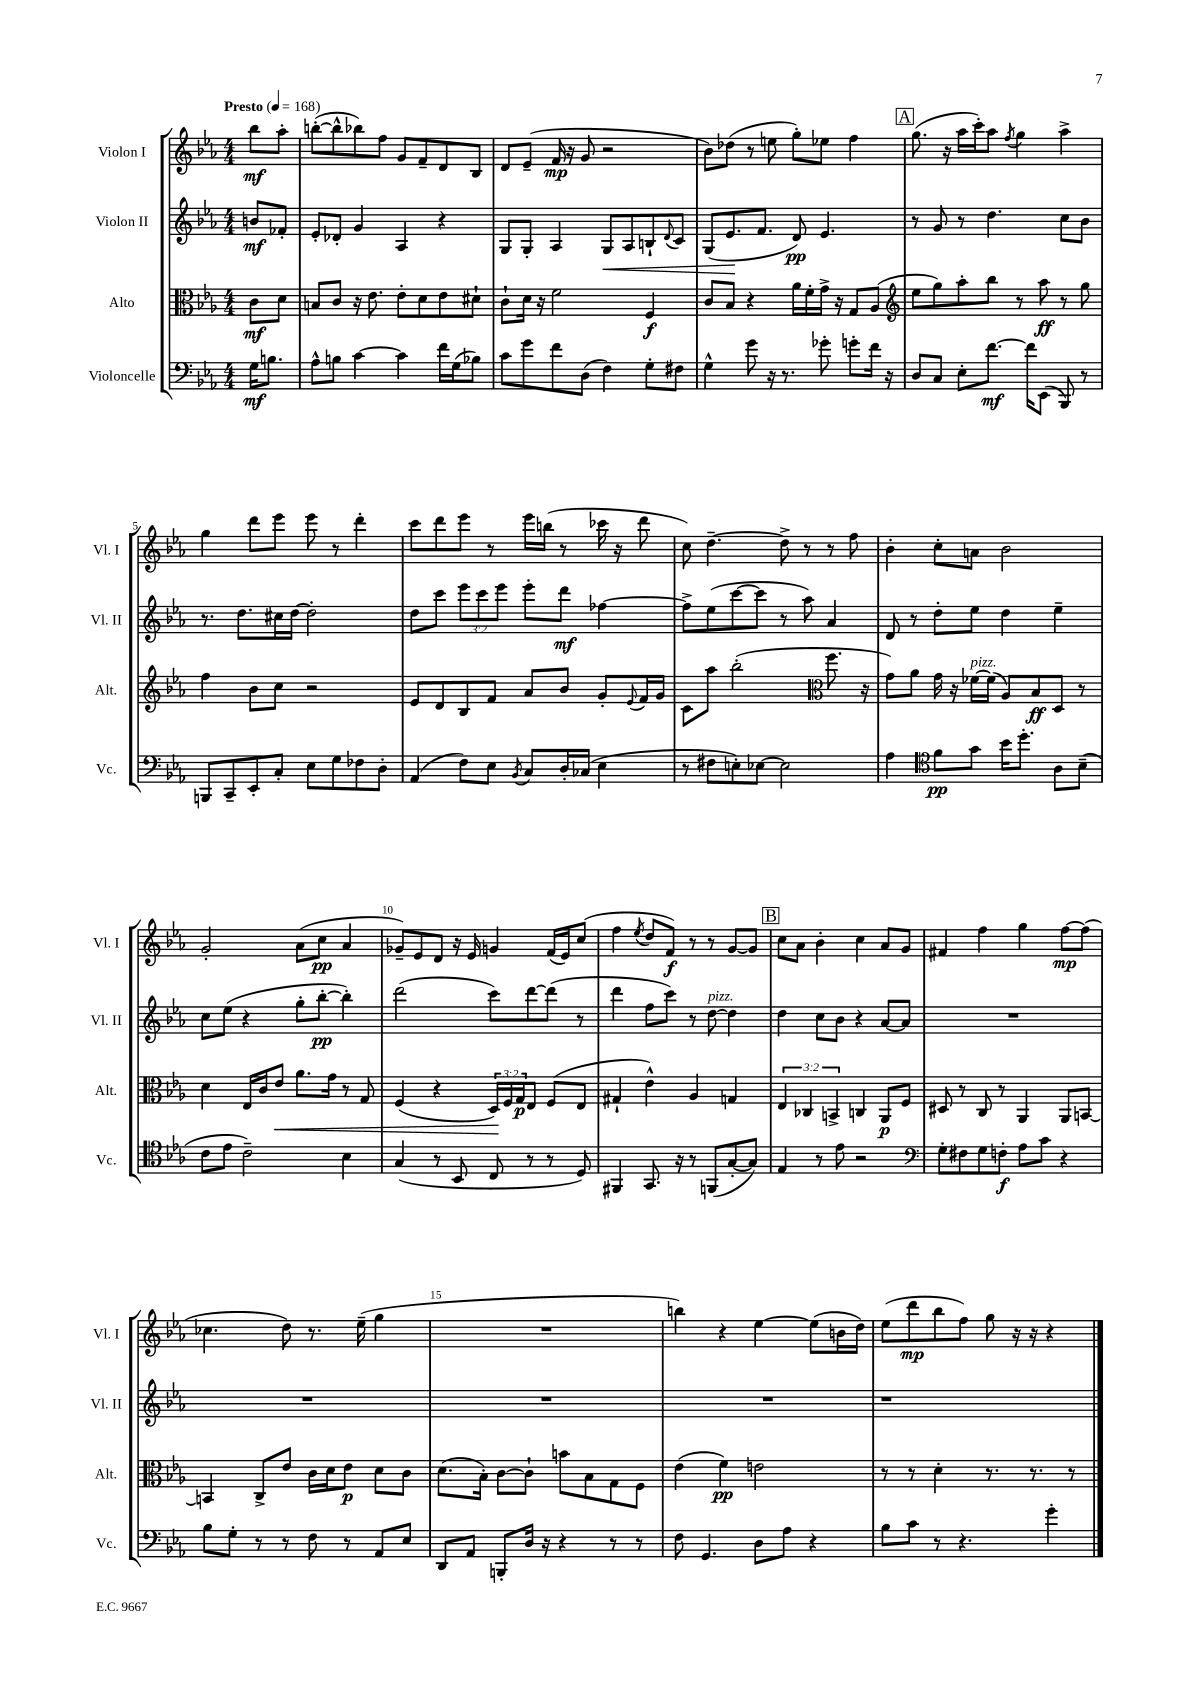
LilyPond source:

<<
\new StaffGroup <<
\new Staff = "s0" \with { instrumentName = "Violon I" shortInstrumentName = "Vl. I" } {
    \clef treble \key ees \major \numericTimeSignature \time 4/4 \partial 4 \tempo "Presto" 4 = 168
    bes''8\mf aes''8-. |
    b''8~-.( b''8-^ bes''8) f''8 g'8 f'8-- d'8 bes8 |
    d'8 ees'8--( f'16\mp r16 g'8 r2 |
    bes'8) des''8( r8 e''8 g''8-.) ees''8 f''4 |
    \mark \markup { \box "A" } g''8.( r16 aes''16 c'''16-.) aes''8 \acciaccatura { f''8 } g''4 aes''4-> |
    g''4 d'''8 ees'''8 ees'''8 r8 d'''4-. |
    c'''8 d'''8 ees'''8 r8 ees'''16 b''16( r8 ces'''16 r16 d'''8 |
    c''8) d''4.~-- d''8-> r8 r8 f''8 |
    bes'4-. c''8-. a'8 bes'2 |
    g'2-. aes'8( c''8\pp aes'4 |
    ges'8--) ees'8 d'8 r16 ees'16 g'4 f'16( ees'16) c''8( |
    f''4 \acciaccatura { ees''8 } d''8 f'8\f) r8 r8 g'8~ g'8 |
    \mark \markup { \box "B" } c''8 aes'8 bes'4-. c''4 aes'8 g'8 |
    fis'4 f''4 g''4 f''8~\mp f''8( |
    ces''4. d''8) r8. ees''16--( g''4 |
    R1 |
    b''4) r4 ees''4~ ees''8( b'16 d''16) |
    ees''8( d'''8\mp bes''8 f''8) g''8 r16 r16 r4 \bar "|." |
}
\new Staff = "s1" \with { instrumentName = "Violon II" shortInstrumentName = "Vl. II" } {
    \clef treble \key ees \major \numericTimeSignature \time 4/4 \override Staff.TupletNumber.text = #tuplet-number::calc-fraction-text \partial 4
    b'8\mf fes'8-. |
    ees'8-. des'8-. g'4 aes4 r4 |
    g8 g8-. aes4 g8\< aes8 b8-! \appoggiatura { d'8 } c'8 |
    g8( ees'8.\! f'8. d'8\pp) ees'4. |
    \mark \markup { \box "A" } r8 g'8 r8 d''4. c''8 bes'8 |
    r8. d''8. cis''16 d''16~ d''2-. |
    d''8 c'''8 \tuplet 3/2 { ees'''8 c'''8 ees'''8 } ees'''8-. d'''8\mf fes''4~ |
    fes''8-> ees''8( c'''8~ c'''8 r8 aes''8) aes'4 |
    d'8 r8 d''8-. ees''8 d''4 ees''4-- |
    c''8 ees''8( r4 g''8-. bes''8~-.\pp bes''4-.) |
    d'''2( c'''8) d'''8~ d'''8( r8 |
    d'''4 f''8 c'''8) r8 d''8~^\markup { \italic "pizz." } d''4 |
    \mark \markup { \box "B" } d''4 c''8 bes'8 r4 aes'8~ aes'8 |
    R1 |
    R1 |
    R1 |
    R1 |
    r1 \bar "|." |
}
\new Staff = "s2" \with { instrumentName = "Alto" shortInstrumentName = "Alt." } {
    \clef alto \key ees \major \numericTimeSignature \time 4/4 \override Staff.TupletNumber.text = #tuplet-number::calc-fraction-text \partial 4
    c'8\mf d'8 |
    b8 c'8 r16 ees'8. ees'8-. d'8 ees'8 dis'8-! |
    c'8-! d'16 r16 f'2 f4\f |
    c'8 bes8 r4 aes'16 f'16-. g'16-> r16 g8 aes8( |
    \mark \markup { \box "A" } \clef treble ees''8 g''8) aes''8-. bes''8 r8 aes''8\ff r8 g''8 |
    f''4 bes'8 c''8 r2 |
    ees'8 d'8 bes8 f'8 aes'8 bes'8 g'8-. \appoggiatura { ees'8 } f'16 g'16 |
    c'8 aes''8 bes''2-.( \clef alto f''8. r16 |
    g'8) aes'8 g'16 r16 fes'16~^\markup { \italic "pizz." } fes'16( aes8) bes8\ff d8 r8 |
    d'4 ees16 c'16 ees'8\< aes'8. g'16 r8 g8 |
    f4( r4 \tuplet 3/2 { d16\!) f16 g16\p } ees8 f8( ees8 |
    gis4-! ees'4-^) aes4 g4 |
    \mark \markup { \box "B" } \tuplet 3/2 { ees4 ces4 b,4-> } c4 aes,8\p f8 |
    dis8 r8 c8 r8 aes,4 aes,8 b,8~ |
    b,4 c8-> ees'8 c'16 d'16 ees'8\p d'8 c'8 |
    d'8.( bes16-.) c'8~ c'8-! b'8 bes8 g8 f8 |
    ees'4( f'4\pp) e'2 |
    r8 r8 d'4-. r8. r8. r8 \bar "|." |
}
\new Staff = "s3" \with { instrumentName = "Violoncelle" shortInstrumentName = "Vc." } {
    \clef bass \key ees \major \numericTimeSignature \time 4/4 \partial 4
    g16\mf b8. |
    aes8-^ b8 c'4~ c'4 f'16 g16( bes8) |
    c'8 g'8 f'8 d8( f4) g8-. fis8 |
    g4-^ g'8 r16 r8. ges'8-. g'8-. f'16 r16 |
    \mark \markup { \box "A" } d8 c8 ees8-. f'8.~\mf f'16 ees,8( bes,,8) r8 |
    b,,8 c,8-- ees,8-. c8-. ees8 g8 fes8 d8-. |
    aes,4( f8) ees8 \acciaccatura { bes,8 } c8 d16-. ces16( ees4 |
    r8 fis8 e8-.) ees8~ ees2 |
    aes4 \clef tenor f'8\pp g'8 bes'16 d''8.-. aes8 bes8--( |
    c'8 ees'8 c'2--) bes4 |
    g4( r8 bes,8 c8 r8 r8 d8) |
    fis,4 g,8. r16 r8 f,8( g8~-. g8) |
    \mark \markup { \box "B" } ees4 r8 ees'8 r2 |
    \clef bass g8-. fis8 g8 f8-.\f aes8 c'8 r4 |
    bes8 g8-. r8 r8 f8 r8 aes,8 ees8 |
    d,8 aes,8 b,,8-. d16 r16 r4 r8 r8 |
    f8 g,4. d8 aes8 r4 |
    bes8 c'8 r8 r4. g'4-. \bar "|." |
}
>>
>>
\layout { \context { \Score \override BarNumber.break-visibility = ##(#f #t #t) barNumberVisibility = #(every-nth-bar-number-visible 5) } }
